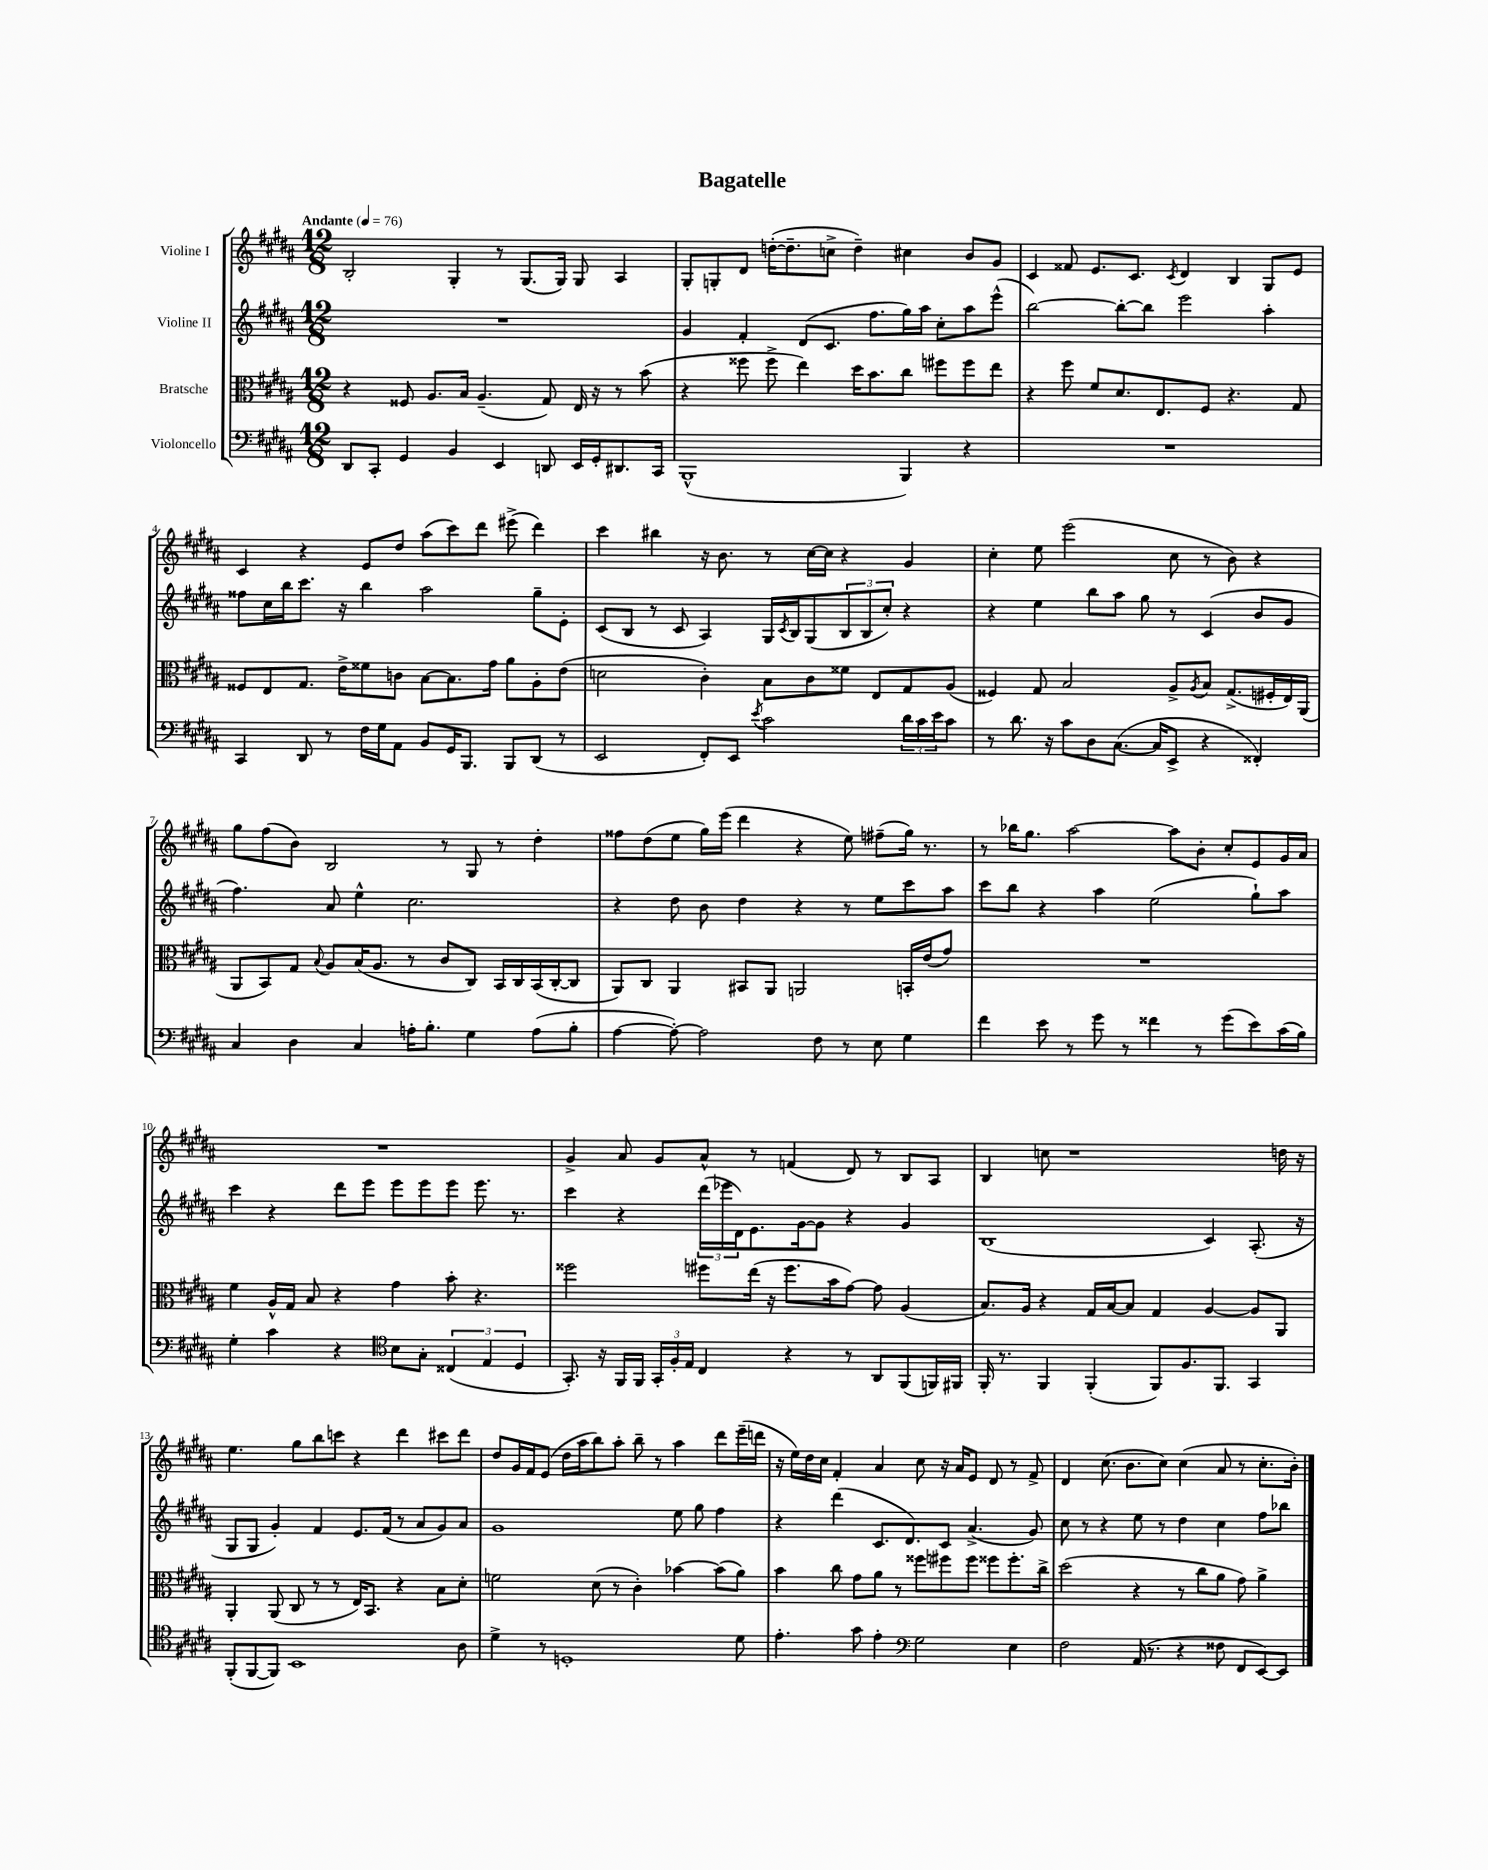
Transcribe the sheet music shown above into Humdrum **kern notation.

**kern	**kern	**kern	**kern
*staff4	*staff3	*staff2	*staff1
*clefF4	*clefC3	*clefG2	*clefG2
*k[f#c#g#d#a#]	*k[f#c#g#d#a#]	*k[f#c#g#d#a#]	*k[f#c#g#d#a#]
*M12/8	*M12/8	*M12/8	*M12/8
*MM76	*MM76	*MM76	*MM76
8DD#	4r	1.r	2B'
8CC#'	.	.	.
4GG#	8F##	.	.
.	8.A#	.	.
4BB	.	.	4G#'
.	16B	.	.
.	(4.A#~	.	.
4EE	.	.	8r
.	.	.	(8.G#
8DD	8G#)	.	.
.	.	.	16G#)
16EE	16E	.	8G#
16GG#'	16r	.	.
8.DD#	8r	.	4A#
.	(8b	.	.
16CC#	.	.	.
=	=	=	=
(1BBB^^	4r	4g#	8G#'
.	.	.	8G'
.	8ff##	4f#'	8d#
.	8ff##^	.	([16dd'
.	.	.	8.dd~]
.	4ee)	(8d#	.
.	.	8.c#	8cc^
.	16dd#	.	4dd~)
.	8.b	8.ff#	.
4BBB)	8cc#	16gg#)	4cc#
.	.	16aa#	.
.	8ff#	8cc#'	.
4r	8ff#	8aa#	8b
.	8ee	(8eee^^	8g#
=	=	=	=
1.r	4r	[2bb)	4c#
.	8ff#	.	8f##
.	8f#	.	8.e
.	8.d#	8bb'_	.
.	.	.	8.c#
.	.	8bb]	.
.	8.E	.	.
.	.	.	8qc#
.	.	2eee	4d#
.	8F#	.	.
.	4.r	.	4B
.	.	4aa#'	8G#
.	8G#	.	8e
=	=	=	=
4CC#	8F##	8ff##	4c#
.	8E	16cc#	.
.	.	16bb	.
8DD#	8.G#	8.ccc#	4r
8r	.	.	.
.	16e^	16r	.
16F#	8f##	4bb	8e
16G#	.	.	.
8AA#	8c	.	8dd#
8BB	[8B	2aa#	(8aa#
16GG#	8.B]	.	8ccc#)
8.BBB	.	.	.
.	.	.	8ddd#
.	16g#	.	.
8BBB	8a#	.	(8eee#^
(8DD#	8A#'	8gg#~	4ddd#)
8r	(8e	8e'	.
=	=	=	=
2EE	2d	(8c#	4ccc#
.	.	8B	.
.	.	8r	4bb#
.	.	8c#	.
8FF#')	4c#')	4A#)	16r
.	.	.	8.b
8EE	.	.	.
8qe	.	.	.
2c#	8B	16G#	8r
.	.	8qc#	.
.	.	16B	.
.	8c#	(8G#	[16cc#
.	.	.	16cc#]
.	8f##	12B	4r
.	.	12B	.
.	8E	.	.
.	.	12cc#')	.
24d#	8G#	4r	4g#
24c#	.	.	.
24e	.	.	.
8c#	(8A#	.	.
=	=	=	=
8r	4F##)	4r	4cc#'
8.d#	.	.	.
.	8G#	4ee	8ee
16r	.	.	.
8c#	2B	.	(2eee
8D#	.	8bb	.
([8.C#	.	8aa#	.
.	.	8gg#	.
16C#]	.	.	.
8EE^	8A#^	8r	8cc#
.	8qA#	.	.
4r	8B	(4c#	8r
.	(8.G#^	.	8b)
4FF##')	.	8b	4r
.	16F#'	.	.
.	16E)	8g#	.
.	(16AA#	.	.
=	=	=	=
4C#	8AA#	4.ff#)	8gg#
.	8BB)	.	(8ff#
4D#	8G#	.	8b)
.	8qqB	.	.
.	8A#	8a#	2B
4C#	(16B	4ee^^	.
.	8.A#	.	.
16A'	8r	2.cc#	.
8.B'	.	.	.
.	8c#	.	8r
4G#	8C#)	.	8G#
.	16BB	.	8r
.	16C#	.	.
(8A	(16BB	.	4dd#'
.	[16C#'	.	.
8B'	8C#]	.	.
=	=	=	=
[4A#	8AA#)	4r	8ff##
.	8C#	.	(8dd#
8A#'_)	4AA#	8dd#	8ee
2A#]	.	8b	16gg#)
.	.	.	(16eee
.	8BB#	4dd#	4ddd#
.	8AA#	.	.
.	2AA	4r	4r
8F#	.	.	.
8r	.	8r	8ee)
8E	.	8ee	(8ff#~
4G#	16BB'	8ccc#	16gg#)
.	(16e	.	8.r
.	8g#)	8aa#	.
=	=	=	=
4f#	1.r	8ccc#	8r
.	.	8bb	16bb-
.	.	.	8.gg#
8e	.	4r	.
8r	.	.	[2aa#
8g#	.	4aa#	.
8r	.	.	.
4f##	.	(2ee	.
.	.	.	8aa#]
8r	.	.	8b'
(8g#	.	.	8cc#'
8e)	.	8gg#`)	8e
(16c#	.	8aa#	16g#
16B)	.	.	16a#
=	=	=	=
4G#'	4f#	4ccc#	1.r
4c#	16A#^^	4r	.
.	16G#	.	.
.	8B	.	.
4r	4r	8ddd#	.
.	.	8eee	.
*clefC4	*	*	*
8B	4g#	8eee	.
8G#'	.	8eee	.
(6C##	8b'	8eee	.
.	4.r	8.eee	.
6E	.	.	.
.	.	8.r	.
6D#	.	.	.
=	=	=	=
8.GG#')	2ff##	4ccc#	4g#^
16r	.	.	.
16FF#	.	4r	8a#
16FF#	.	.	.
24GG#'	.	.	8g#
24F#'	.	.	.
24E	.	.	.
4C#	8ff#	(24ddd#	8a#^^
.	.	24eee-	.
.	.	24d#)	.
.	(16ee	8.e	8r
.	16r	.	.
4r	8.ff#	.	(4f
.	.	[16g#	.
.	.	8g#]	.
.	16b	.	.
8r	[8g#)	4r	8d#)
8AA#	8g#]	.	8r
(8FF#	(4A#	4g#	8B
16FF)	.	.	8A#
16FF#	.	.	.
=	=	=	=
16FF#'	8.B)	(1B	4B
8.r	.	.	.
.	16A#	.	.
4FF#	4r	.	8cc
.	.	.	1r
(4FF#'	16G#	.	.
.	[16B	.	.
.	8B]	.	.
8FF#)	4G#	.	.
8.F#	.	.	.
.	[4A#	4c#)	.
8.FF#	.	.	.
4GG#	8A#]	(8.A#'	.
.	8AA#	.	16dd
.	.	16r	16r
=	=	=	=
(8FF#'	4AA#'	8G#	4.ee
[8FF#	.	8G#	.
8FF#])	(8AA#	4g#')	.
1BB	8C#	.	8gg#
.	8r	4f#	8bb
.	8r	.	8ccc
.	16E)	8.e	4r
.	8.BB	.	.
.	.	(16f#	.
.	4r	8r	4ddd#
.	.	8a#	.
.	8B	8g#)	8ccc#
8A#	8d#'	8a#	8ddd#
=	=	=	=
4d#^	2f	1g#	8dd#
.	.	.	16g#
.	.	.	16f#
8r	.	.	(8e
1D'	.	.	16dd#
.	.	.	16aa#
.	(8d#	.	8bb)
.	8r	.	8aa#'
.	4c#')	.	8bb~
.	.	.	8r
.	[4b-	8ee	4aa#
.	.	8gg#	.
.	(8b-]	4ff#	8ddd#
8d#	8a#)	.	(16eee~
.	.	.	16ddd
=	=	=	=
4.e'	4b	4r	16r
.	.	.	16ee)
.	.	.	16dd#
.	.	.	16cc#
.	8cc#	(4ddd#	4f#'
8g#	8g#	.	.
4e'	8a#	8.c#	4a#
.	8r	.	.
.	.	8.d#)	.
*clefF4	*	*	*
2G#	8ff##	.	8cc#
.	8ff#	8c#	16r
.	.	.	16a#
.	8ff#	(4.a#^	8e
.	8ff##	.	8d#
4E	8.ff##'	.	8r
.	.	8g#)	8f#^
.	16cc#^	.	.
=	=	=	=
2F#	(2dd#	8cc#	4d#
.	.	8r	.
.	.	4r	(8.cc#
.	.	.	8.b
(16AA#	4r	8ee	.
8.r	.	.	.
.	.	8r	8cc#)
4r	8r	4dd#	(4cc#
.	8cc#	.	.
8F##	8a#	4cc#	8a#
8FF#	8g#)	.	8r
[8EE)	4a#^	8ff#	8.cc#'
8EE]	.	8bb-	.
.	.	.	16b')
==	==	==	==
*-	*-	*-	*-
